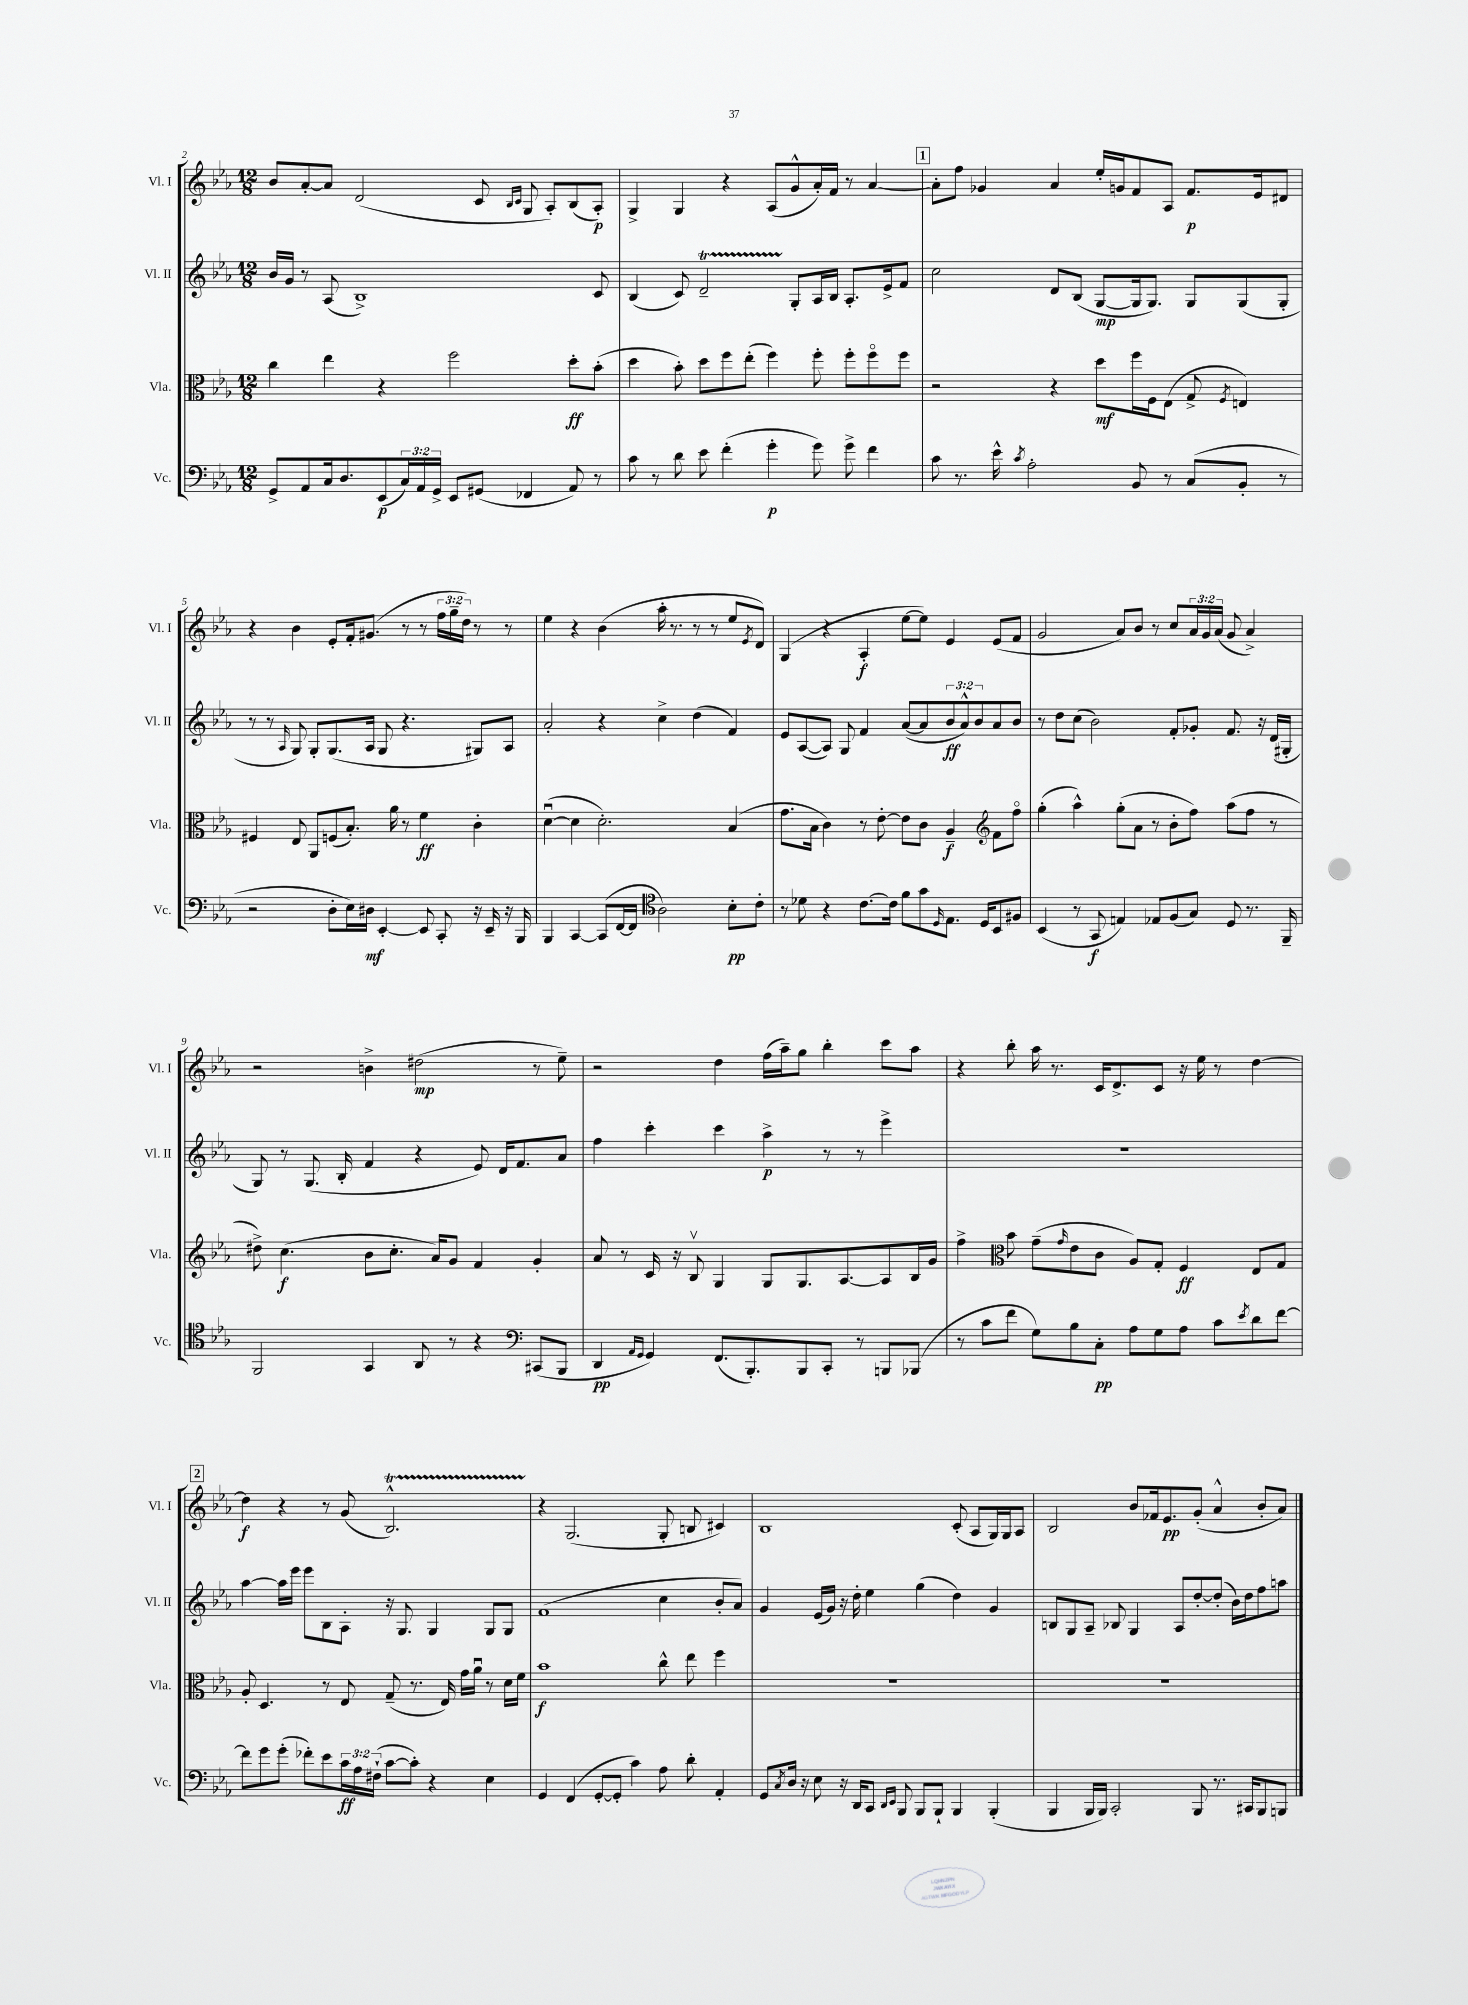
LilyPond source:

<<
\new StaffGroup <<
\new Staff = "s0" \with { instrumentName = "Vl. I" shortInstrumentName = "Vl. I" } {
    \clef treble \key ees \major \numericTimeSignature \time 12/8 \override Staff.TupletNumber.text = #tuplet-number::calc-fraction-text
    bes'8 aes'8~-. aes'8 d'2( c'8 \grace { bes16 c'16 } g8 aes8-.) bes8( aes8-.\p) |
    g4-> g4 r4 aes8( g'8-^ aes'16-.) f'16 r8 aes'4~ |
    \mark \markup { \box "1" } aes'8-. f''8 ges'4 aes'4 ees''16-. g'16 f'8 aes8 f'8.\p ees'16 dis'8 |
    r4 bes'4 ees'8-. f'16-. gis'8.( r8 r8 \tuplet 3/2 { f''16 g''16-- d''16) } r8 r8 |
    ees''4 r4 bes'4( aes''16-. r8. r8 r8 ees''8 \acciaccatura { ees'8 } d'8) |
    g4( r4 aes4-.\f ees''8~ ees''8) ees'4 ees'8( f'8 |
    g'2 aes'8) bes'8 r8 c''8 \tuplet 3/2 { aes'16 g'16 aes'16( } g'8 aes'4->) |
    r2 b'4-> dis''2\mp( r8 ees''8--) |
    r2 d''4 f''16( aes''16--) g''8 bes''4-. c'''8 aes''8 |
    r4 bes''8-. aes''16 r8. c'16 d'8.-> c'8 r16 ees''16 r8 d''4~ |
    \mark \markup { \box "2" } d''4\f r4 r8 g'8( bes2.-^\startTrillSpan) |
    r4\stopTrillSpan g2.( g8-. b8 cis'4) |
    bes1 c'8-.( aes8 g16) g16 aes8 |
    bes2 bes'8 fes'16 ees'8.\pp g'8-.( aes'4-^ bes'8-. aes'8) \bar "|." |
}
\new Staff = "s1" \with { instrumentName = "Vl. II" shortInstrumentName = "Vl. II" } {
    \clef treble \key ees \major \numericTimeSignature \time 12/8 \override Staff.TupletNumber.text = #tuplet-number::calc-fraction-text
    bes'16 g'16 r8 aes8( bes1->) c'8 |
    bes4( c'8) d'2--\startTrillSpan g8-.\stopTrillSpan aes16 bes16 aes8.-. ees'16-> f'8 |
    \mark \markup { \box "1" } c''2 d'8 bes8( g8~\mp g16 g8.) g8 g8( g8-. |
    r8 r8 \grace { aes16 } g8) g8-. g8.( aes16 g8 r4. gis8) aes8 |
    aes'2-. r4 c''4-> d''4( f'4) |
    ees'8 aes8~( aes8) g8 f'4 aes'8~( aes'8 \tuplet 3/2 { bes'8\ff aes'8-^) bes'8 } aes'8 bes'8 |
    r8 d''8 c''8( bes'2) f'8-. ges'8-. f'8. r16 d'16( gis16-. |
    g8) r8 g8.( bes16-. f'4 r4 ees'8) d'16 f'8. aes'8 |
    f''4 c'''4-. c'''4 aes''4->\p r8 r8 ees'''4-> |
    R1. |
    \mark \markup { \box "2" } aes''4~ aes''16 ees'''16 ees'''8 bes8 aes8-. r16 g8. g4 g8 g8 |
    f'1( c''4 bes'8-. aes'8) |
    g'4 ees'16( g'16) r16 d''16-. ees''4 g''4( d''4) g'4 |
    b8 g8 aes8-- bes8 g4 aes8 d''8~-. d''8-.( bes'16) d''16 f''8 a''8 \bar "|." |
}
\new Staff = "s2" \with { instrumentName = "Vla." shortInstrumentName = "Vla." } {
    \clef alto \key ees \major \numericTimeSignature \time 12/8
    c''4 ees''4 r4 f''2 d''8-.\ff bes'8-.( |
    d''4 bes'8-.) d''8 f''8 ees''8-.( f''4) f''8-. f''8-. f''8\flageolet f''8 |
    \mark \markup { \box "1" } r2 r4 d''8\mf f''16 f16 ees8( g8-> \acciaccatura { f8 } e4) |
    fis4 ees8 aes,8 f8( bes8.-.) aes'16 r8 f'4\ff c'4-. |
    d'4~\downbow( d'4 d'2.-.) bes4( |
    g'8. bes16 c'4) r8 ees'8~-. ees'8 c'8 aes4--\f \clef treble f'8 f''8\flageolet |
    g''4-.( aes''4-^) g''8-.( aes'8 r8 bes'8-. f''8) aes''8( f''8 r8 |
    dis''8->) c''4.\f( bes'8 c''8.-. aes'16) g'8 f'4 g'4-. |
    aes'8 r8 c'16 r16 bes8\upbow g4 g8 g8. aes8.~ aes8 bes16 g'16 |
    f''4-> \clef alto bes'8 g'8--( \grace { g'16 } ees'8 c'8 aes8) g8-. f4\ff ees8 g8 |
    \mark \markup { \box "2" } aes8-. d4. r8 ees8 g8--( r8. ees16) g'16 aes'16\downbow r8 d'16 f'16 |
    bes'1\f c''8-^ ees''8 f''4 |
    R1. |
    R1. \bar "|." |
}
\new Staff = "s3" \with { instrumentName = "Vc." shortInstrumentName = "Vc." } {
    \clef bass \key ees \major \numericTimeSignature \time 12/8 \override Staff.TupletNumber.text = #tuplet-number::calc-fraction-text
    g,8-> aes,8 c16 d8. ees,8\p( \tuplet 3/2 { c16) aes,16 g,16-> } ees,8 gis,8( fes,4 aes,8) r8 |
    c'8 r8 d'8 ees'8 f'4-.( g'4-.\p g'8) g'8-> f'4 |
    \mark \markup { \box "1" } c'8 r8. ees'16-^ \acciaccatura { c'8 } aes2-. bes,8 r8 c8( bes,8-. r8 |
    r2 d8-. ees16) dis16\mf ees,4~-. ees,8 c,8-. r16 ees,16-- r16 bes,,16 |
    bes,,4 c,4~ c,8( f,16~ f,16 \clef tenor aes2) bes8-.\pp c'8-. |
    r8 des'8 r4 c'8.~ c'16 f'8 g'8 \grace { d16 } ees8. d16 bes,8 fis8 |
    bes,4( r8 g,8\f e4) ees8 f8( g8) d8 r8. f,16-- |
    f,2 g,4 aes,8 r8 r4 \clef bass cis,8( bes,,8 |
    d,4\pp \grace { aes,16 g,16 } g,4) f,8.( bes,,8.-.) bes,,8 c,8-. r8 b,,8 bes,,8( |
    r8 c'8 f'8 g8) bes8 c8-.\pp aes8 g8 aes8 c'8 \acciaccatura { ees'8 } d'8 f'8~ |
    \mark \markup { \box "2" } f'8 g'8 g'8-.( fes'8-.) ees'8 \tuplet 3/2 { c'16\ff aes16 fis16-!( } c'8~ c'8-.) r4 ees4 |
    g,4 f,4( g,8~-. g,8-. c'4) aes8 d'8-. aes,4-. |
    g,8 \acciaccatura { c8 } d16 r16 ees8 r16 d,16 c,8 \grace { d,16 ees,16 } bes,,8 bes,,8 bes,,8-! bes,,4 bes,,4-.( |
    bes,,4 bes,,16 bes,,16) c,2-. bes,,8 r8. cis,16 bes,,8 b,,8 \bar "|." |
}
>>
>>
\layout { \context { \Score currentBarNumber = #2 } }
